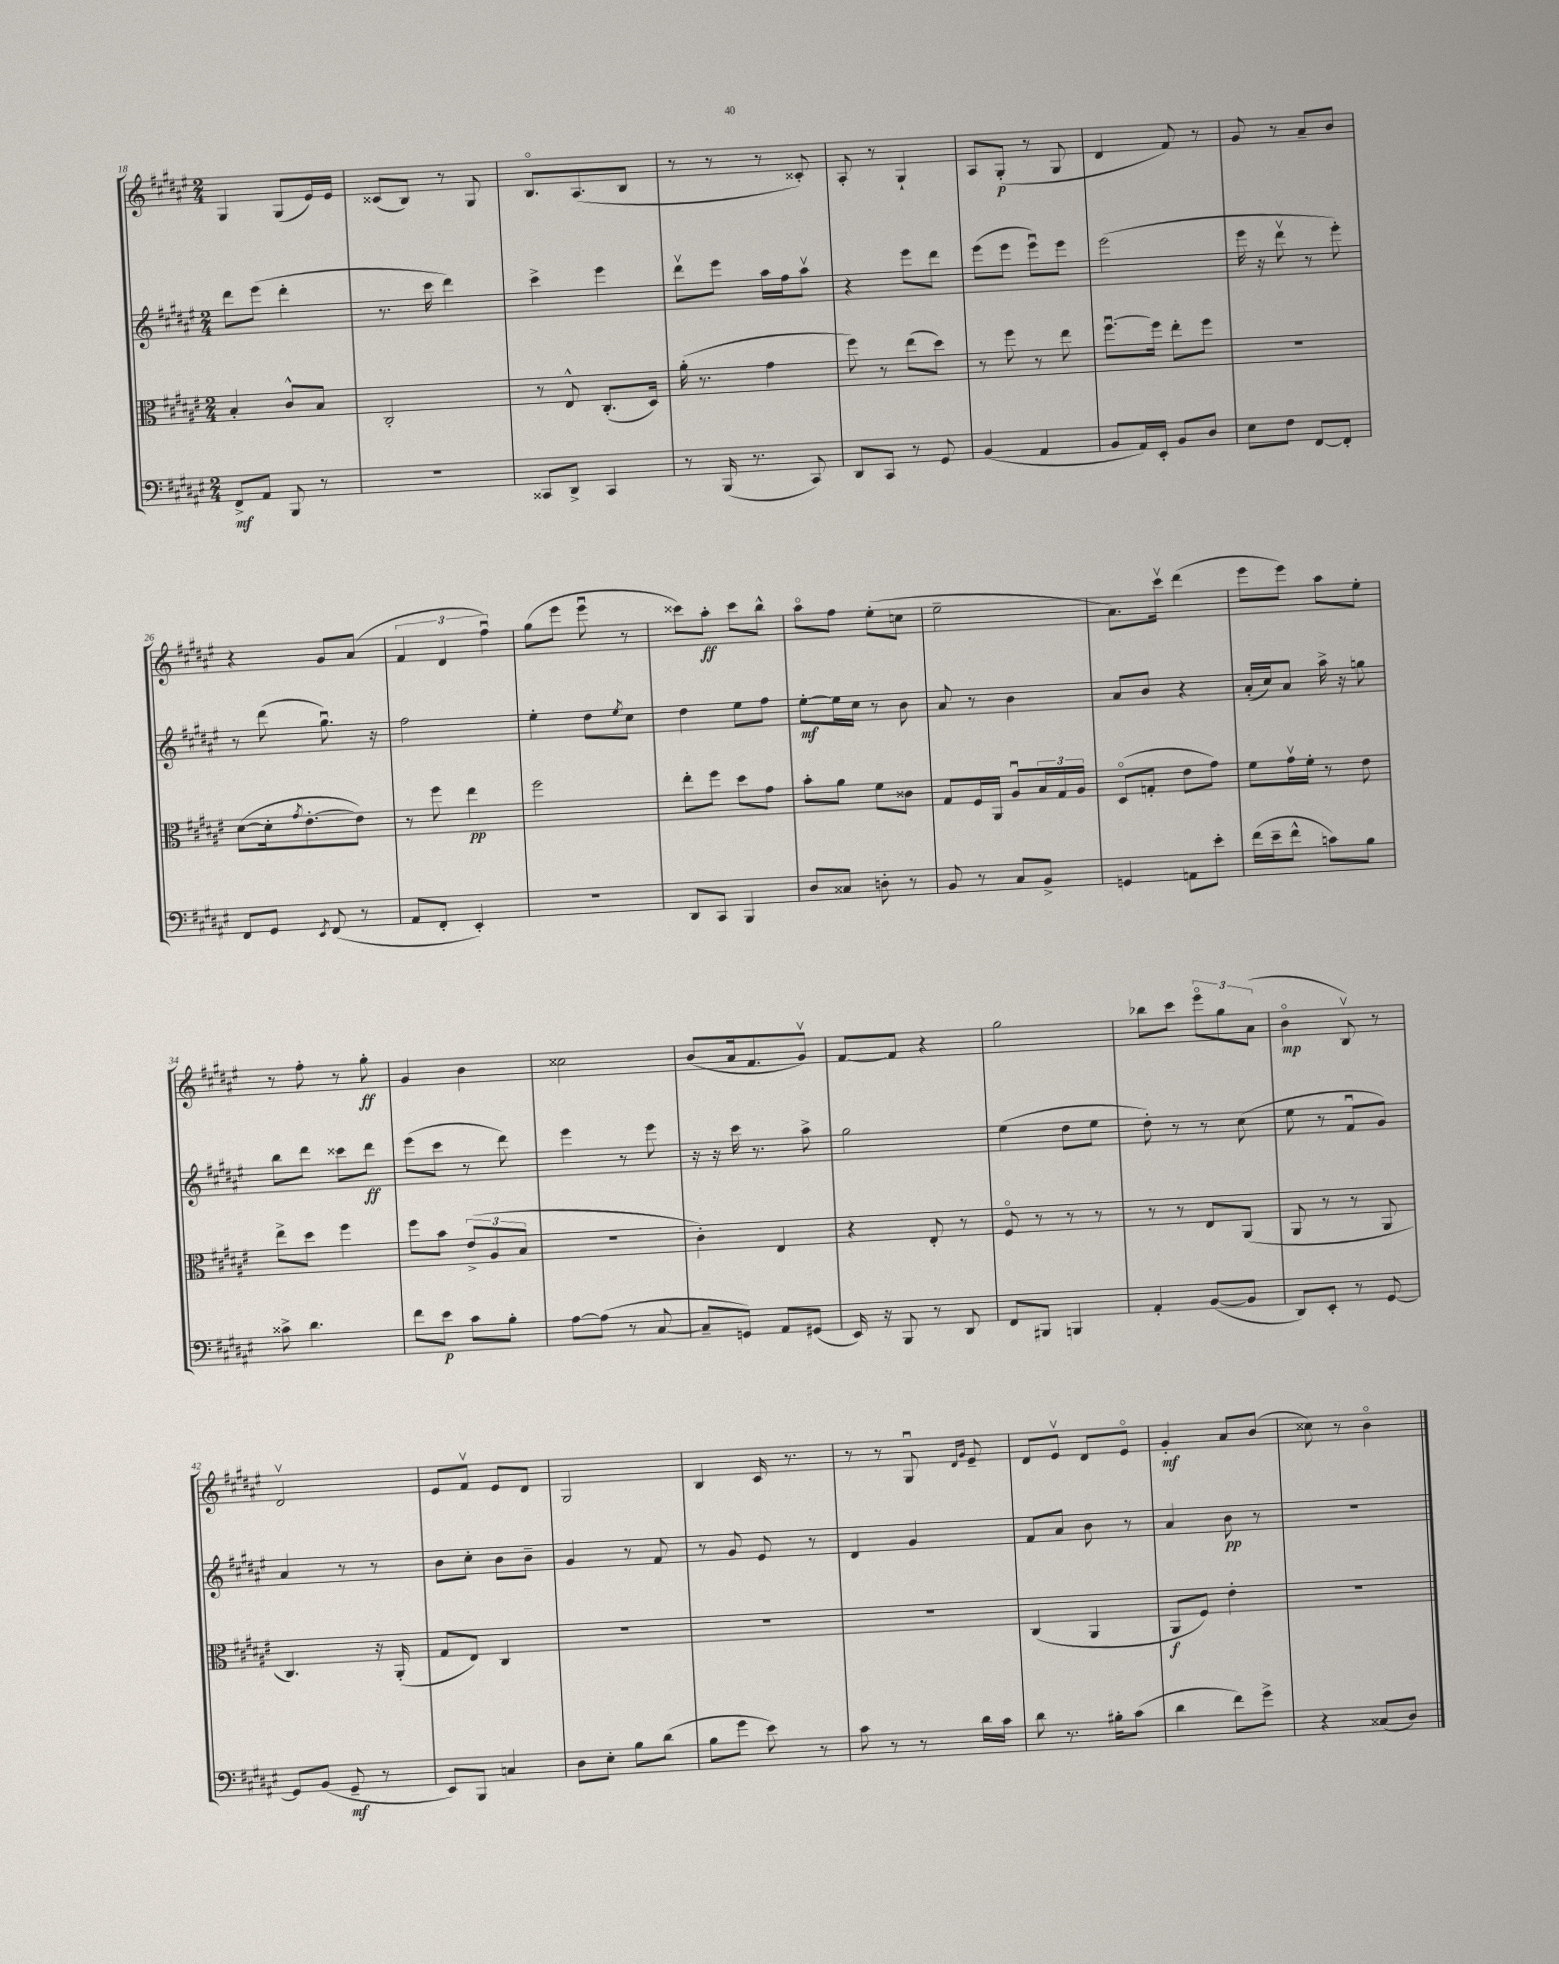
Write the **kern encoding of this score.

**kern	**dynam	**kern	**dynam	**kern	**dynam	**kern	**dynam
*part4	*part4	*part3	*part3	*part2	*part2	*part1	*part1
*staff4	*staff4	*staff3	*staff3	*staff2	*staff2	*staff1	*staff1
*clefF4	*	*clefC3	*	*clefG2	*	*clefG2	*
*k[f#c#g#d#a#e#]	*	*k[f#c#g#d#a#e#]	*	*k[f#c#g#d#a#e#]	*	*k[f#c#g#d#a#e#]	*
*M2/4	*	*M2/4	*	*M2/4	*	*M2/4	*
=18	=18	=18	=18	=18	=18	=18	=18
8FF#^/L	mf	4B'/	.	8ddd#\L	.	4G#/	.
8AA#/J	.	.	.	(8eee#\J	.	.	.
8BBB/	.	8c#^^/L	.	4ddd#'\	.	(8G#/L	.
8r	.	8B/J	.	.	.	16e#/L)	.
.	.	.	.	.	.	16e#/JJ	.
=19	=19	=19	=19	=19	=19	=19	=19
2r	.	2C#'/	.	8.r	.	(8c##X/L	.
.	.	.	.	.	.	8B/J)	.
.	.	.	.	16ccc#\	.	.	.
.	.	.	.	4ddd#\)	.	8r	.
.	.	.	.	.	.	8G#/	.
=20	=20	=20	=20	=20	=20	=20	=20
8CC##X/L	.	8r	.	4ccc#^\	.	8.B/L	.
8DD#^/J	.	8E#^^/	.	.	.	.	.
.	.	.	.	.	.	(8.A#/	.
4CC##/	.	(8.C#'/L	.	4eee#\	.	.	.
.	.	.	.	.	.	8B/J	.
.	.	16D#/Jk)	.	.	.	.	.
=21	=21	=21	=21	=21	=21	=21	=21
8r	.	(16a#'\	.	8ddd#v\L	.	8r	.
.	.	8.r	.	.	.	.	.
(16BBB/	.	.	.	8eee#\J	.	8r	.
8.r	.	.	.	.	.	.	.
.	.	4g#\	.	16aa#\LL	.	8r	.
.	.	.	.	16ff#\J	.	.	.
8CC#/)	.	.	.	8aa#v\J	.	8c##X'/)	.
=22	=22	=22	=22	=22	=22	=22	=22
8DD#/L	.	8ff#\)	.	4r	.	8A#'/	.
8CC#/J	.	8r	.	.	.	8r	.
8r	.	(8ee#\L	.	8eee#\L	.	4G#`/	.
8GG#/	.	8dd#\J)	.	8ddd#\J	.	.	.
=23	=23	=23	=23	=23	=23	=23	=23
(4BB/	.	8r	.	(8eee#\L	.	8A#/L	.
.	.	8ff#\	.	8eee#\J	.	(8G#'/J	p
4AA#/	.	8r	.	8eee#u\L)	.	8r	.
.	.	8ee#\	.	8eee#\J	.	8G#/	.
=24	=24	=24	=24	=24	=24	=24	=24
8BB/L	.	[8.ff#u\L	.	(2eee#\	.	4d#/	.
16AA#/L)	.	.	.	.	.	.	.
16EE#'/JJ	.	16ff#\Jk]	.	.	.	.	.
8BB/L	.	8ee#'\L	.	.	.	8f#/)	.
8D#/J	.	8ff#\J	.	.	.	8r	.
=25	=25	=25	=25	=25	=25	=25	=25
8E#\L	.	2r	.	16eee#\	.	8g#/	.
.	.	.	.	16r	.	.	.
8F#\J	.	.	.	8ddd#v\	.	8r	.
[8FF#/L	.	.	.	8r	.	8a#~/L	.
8FF#'/J]	.	.	.	8eee#'\)	.	8b/J	.
!!LO:LB:g=z
=26	=26	=26	=26	=26	=26	=26	=26
8FF#/L	.	([8d#\L	.	8r	.	4r	.
8GG#/J	.	16d#'\k]	.	(8ddd#\	.	.	.
.	.	8qg#/	.	.	.	.	.
.	.	[8.e#'\	.	.	.	.	.
8qEE#/	.	.	.	.	.	.	.
(8FF#/	.	.	.	8.gg#u\)	.	8g#/L	.
8r	.	8e#\J])	.	.	.	(8a#/J	.
.	.	.	.	16r	.	.	.
=27	=27	=27	=27	=27	=27	=27	=27
8AA#/L	.	8r	.	2ff#\	.	6f#/	.
8FF#'/J	.	8ff#\	.	.	.	.	.
.	.	.	.	.	.	6d#/	.
4EE#'/)	.	4ee#\	pp	.	.	.	.
.	.	.	.	.	.	6ff#u\)	.
=28	=28	=28	=28	=28	=28	=28	=28
2r	.	2ff#\	.	4ee#'\	.	(8gg#\L	.
.	.	.	.	.	.	8eee#\J	.
.	.	.	.	8dd#\L	.	8eee#u\	.
.	.	.	.	8qee#/	.	.	.
.	.	.	.	8cc#\J	.	8r	.
=29	=29	=29	=29	=29	=29	=29	=29
8DD#/L	.	8ee#'\L	.	4dd#\	.	8ccc##X\L)	.
8CC#/J	.	8ff#\J	.	.	.	8aa#'\J	ff
4BBB/	.	8dd#\L	.	8ee#\L	.	8ccc##\L	.
.	.	8g#\J	.	8ff#\J	.	8bb^^\J	.
=30	=30	=30	=30	=30	=30	=30	=30
8D#/L	.	8b'\L	.	[8ee#'\L	mf	8aa#\L	.
8C##X/J	.	8a#\J	.	16ee#\L]	.	8ff#\J	.
.	.	.	.	16cc#\JJ	.	.	.
8Dn'\	.	8f#\L	.	8r	.	(8ee#'\L	.
8r	.	8c##X\J	.	8b\	.	8ccn\J	.
=31	=31	=31	=31	=31	=31	=31	=31
8BB/	.	8G#/L	.	8a#/	.	2ee#~\	.
8r	.	16F#/L	.	8r	.	.	.
.	.	16AA#/JJ	.	.	.	.	.
8C#/L	.	8A#u/L	.	4b\	.	.	.
8BB^/J	.	24B/L	.	.	.	.	.
.	.	24G#/	.	.	.	.	.
.	.	24A#/JJ	.	.	.	.	.
=32	=32	=32	=32	=32	=32	=32	=32
4GGn/	.	(8D#/L	.	8a#/L	.	8.a#\L)	.
.	.	8Gn'/J	.	8b/J	.	.	.
.	.	.	.	.	.	16ccc#v\Jk	.
8AAn\L	.	8e#\L	.	4r	.	(4ddd#\	.
8e#'\J	.	8g#\J)	.	.	.	.	.
=33	=33	=33	=33	=33	=33	=33	=33
(16f#\LL	.	8f#\L	.	(16a#'/LL	.	8eee#\L	.
16e#~\J	.	.	.	16cc#/J)	.	.	.
8f#^^\J	.	16g#v\L	.	8a#/J	.	8eee#\J)	.
.	.	16f#'\JJ	.	.	.	.	.
8cn\L)	.	8r	.	16aa#^\	.	8aa#\L	.
.	.	.	.	16r	.	.	.
8B\J	.	8e#\	.	8ggn\	.	8ee#'\J	.
!!LO:LB:g=z
=34	=34	=34	=34	=34	=34	=34	=34
8c##X^\	.	8ee#^\L	.	8bb\L	.	8r	.
4.d#\	.	8dd#\J	.	8ddd#\J	.	8ff#'\	.
.	.	4ff#\	.	8ccc##X\L	.	8r	.
.	.	.	.	8ddd#\J	ff	8gg#'\	ff
=35	=35	=35	=35	=35	=35	=35	=35
8f#\L	.	8ff#\L	.	(8eee#\L	.	4g#/	.
8e#\J	p	8b\J	.	8ccc#\J	.	.	.
8c#\L	.	(12e#^/L	.	8r	.	4b\	.
.	.	12A#/	.	.	.	.	.
8B'\J	.	.	.	8ddd#\)	.	.	.
.	.	12B/J	.	.	.	.	.
=36	=36	=36	=36	=36	=36	=36	=36
[8A#\L	.	2r	.	4eee#\	.	2cc##X\	.
(8A#\J]	.	.	.	.	.	.	.
8r	.	.	.	8r	.	.	.
[8C#/	.	.	.	8eee#\	.	.	.
=37	=37	=37	=37	=37	=37	=37	=37
8C#~/L]	.	4c#'\)	.	16r	.	(8b/L	.
.	.	.	.	16r	.	.	.
8GGn/J)	.	.	.	16ccc#\	.	16a#/k	.
.	.	.	.	8.r	.	8.f#/	.
8AA#/L	.	4E#/	.	.	.	.	.
(8GG#X/J	.	.	.	8aa#^\	.	8g#v/J)	.
=38	=38	=38	=38	=38	=38	=38	=38
16EE#/)	.	4r	.	2gg#\	.	[8f#/L	.
16r	.	.	.	.	.	.	.
8BBB/	.	.	.	.	.	8f#/J]	.
8r	.	8E#'/	.	.	.	4r	.
8DD#/	.	8r	.	.	.	.	.
=39	=39	=39	=39	=39	=39	=39	=39
8FF#/L	.	8F#/	.	(4ee#\	.	2gg#\	.
8BBB#X/J	.	8r	.	.	.	.	.
4BBBn/	.	8r	.	8dd#\L	.	.	.
.	.	8r	.	8ee#\J	.	.	.
=40	=40	=40	=40	=40	=40	=40	=40
4AA#'/	.	8r	.	8dd#'\)	.	8bb-X\L	.
.	.	8r	.	8r	.	8ccc#\J	.
([8BB/L	.	8E#/L	.	8r	.	12eee#\L	.
.	.	.	.	.	.	12gg#\	.
8BB/J]	.	(8AA#/J	.	(8cc#\	.	.	.
.	.	.	.	.	.	(12a#\J	.
=41	=41	=41	=41	=41	=41	=41	=41
8DD#/L)	.	8AA#/	.	8ee#\	.	4b\	mp
8EE#'/J	.	8r	.	8r	.	.	.
8r	.	8r	.	8f#u/L	.	8Bv/)	.
[8GG#/	.	8AA#/	.	8g#/J)	.	8r	.
!!LO:LB:g=z
=42	=42	=42	=42	=42	=42	=42	=42
8GG#/L]	.	4.C#/)	.	4a#/	.	2d#v/	.
(8BB/J	.	.	.	.	.	.	.
8GG#~/	mf	.	.	8r	.	.	.
8r	.	16r	.	8r	.	.	.
.	.	(16AA#'/	.	.	.	.	.
=43	=43	=43	=43	=43	=43	=43	=43
8EE#/L)	.	8G#/L	.	8b\L	.	8e#/L	.
8BBB/J	.	8E#/J)	.	8cc#'\J	.	8f#v/J	.
4Cn/	.	4C#/	.	8b\L	.	8e#/L	.
.	.	.	.	8b~\J	.	8d#/J	.
=44	=44	=44	=44	=44	=44	=44	=44
8D#\L	.	2r	.	4g#/	.	2G#/	.
8E#'\J	.	.	.	.	.	.	.
8B\L	.	.	.	8r	.	.	.
(8d#\J	.	.	.	8f#/	.	.	.
=45	=45	=45	=45	=45	=45	=45	=45
8B\L	.	2r	.	8r	.	4B/	.
8g#\J	.	.	.	8g#/	.	.	.
8e#\)	.	.	.	8e#/	.	16c#/	.
.	.	.	.	.	.	8.r	.
8r	.	.	.	8r	.	.	.
=46	=46	=46	=46	=46	=46	=46	=46
8c#\	.	2r	.	4d#/	.	8r	.
8r	.	.	.	.	.	8r	.
8r	.	.	.	4g#/	.	8G#u/	.
.	.	.	.	.	.	16qqd#/LL	.
.	.	.	.	.	.	16qqg#/JJ	.
16d#\LL	.	.	.	.	.	8e#~/	.
16c#\JJ	.	.	.	.	.	.	.
=47	=47	=47	=47	=47	=47	=47	=47
8d#\	.	(4C#/	.	8f#/L	.	8d#/L	.
8.r	.	.	.	8a#/J	.	8e#v/J	.
.	.	4AA#/	.	8b\	.	8d#/L	.
16B#X'\KL	.	.	.	.	.	.	.
(8c#\J	.	.	.	8r	.	8e#/J	.
=48	=48	=48	=48	=48	=48	=48	=48
4d#\	.	8AA#/L	f	4a#/	.	4g#'/	mf
.	.	8F#/J)	.	.	.	.	.
8f#\L)	.	4e#'\	.	8b\	pp	8a#/L	.
8g#^\J	.	.	.	8r	.	(8b/J	.
=49	=49	=49	=49	=49	=49	=49	=49
4r	.	2r	.	2r	.	8cc##X\)	.
.	.	.	.	.	.	8r	.
(8C##X/L	.	.	.	.	.	4b\	.
8D#/J)	.	.	.	.	.	.	.
==	==	==	==	==	==	==	==
*-	*-	*-	*-	*-	*-	*-	*-
